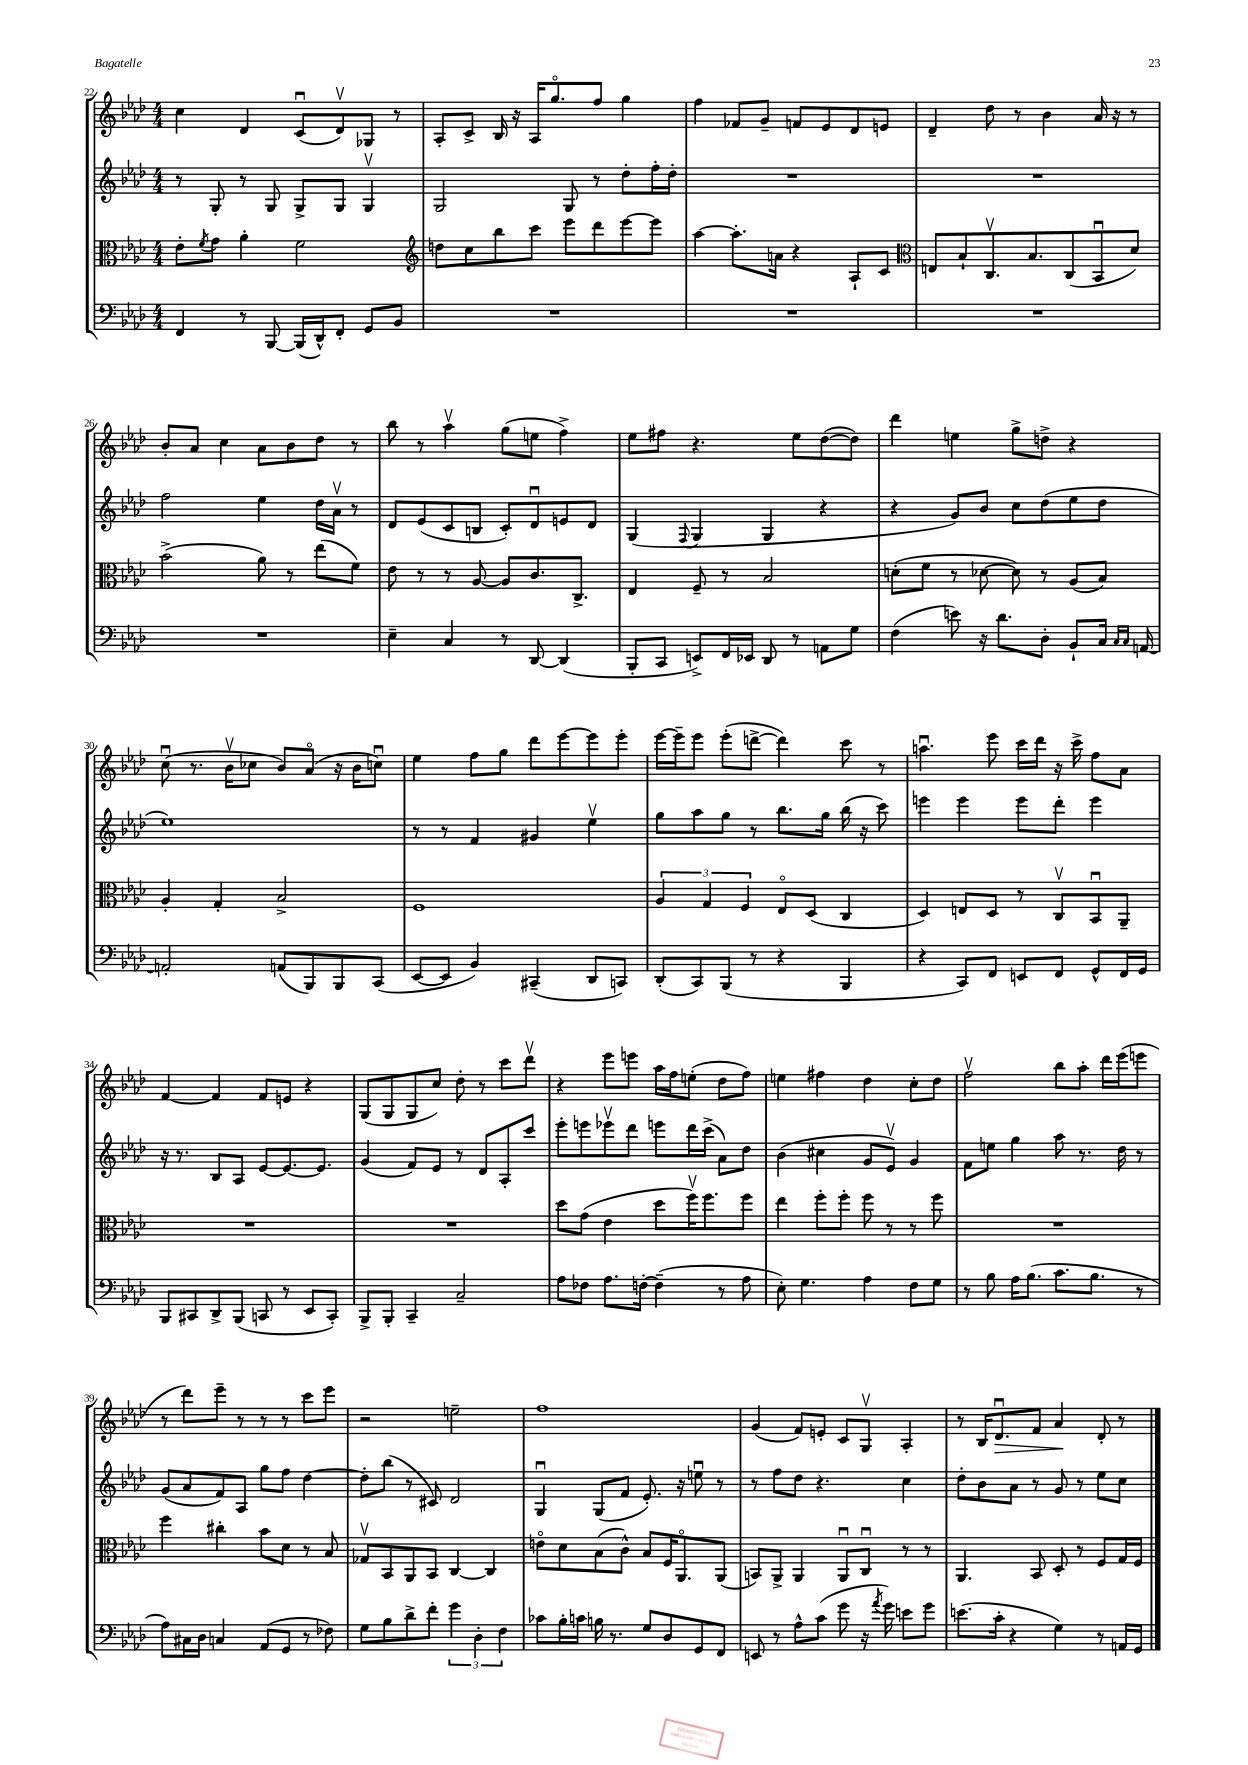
<<
\new StaffGroup <<
\new Staff = "s0" {
    \clef treble \key aes \major \numericTimeSignature \time 4/4
    c''4 des'4 c'8\downbow( des'8\upbow) ges8 r8 |
    aes8-. c'8-> bes16 r16 aes16 g''8.\flageolet f''8 g''4 |
    f''4 fes'8 g'8-- f'8 ees'8 des'8 e'8 |
    des'4-- des''8 r8 bes'4 aes'16 r16 r8 |
    bes'8-. aes'8 c''4 aes'8 bes'8 des''8 r8 |
    bes''8 r8 aes''4\upbow g''8( e''8 f''4->) |
    ees''8 fis''8 r4. ees''8 des''8~( des''8) |
    des'''4 e''4 g''8-> d''8-> r4 |
    c''8\downbow( r8. bes'16\upbow ces''8 bes'8) aes'8\flageolet( r16 bes'16 c''8\downbow) |
    ees''4 f''8 g''8 des'''8 ees'''8~ ees'''8 ees'''8-. |
    ees'''16~ ees'''16-- ees'''8 ees'''8-.( d'''8~-> d'''4) c'''8 r8 |
    a''4.\downbow ees'''8 c'''16 des'''16 r16 c'''16-> f''8 aes'8 |
    f'4~ f'4 f'8 e'8 r4 |
    g8( g8 g8 c''8) des''8-. r8 c'''8 des'''8\upbow |
    r4 ees'''8 e'''8 aes''16 f''16 e''8-.( des''8 f''8) |
    e''4 fis''4 des''4 c''8-. des''8 |
    f''2\upbow bes''8 aes''8-. des'''16 ees'''16( e'''8 |
    r8 des'''8) ees'''8-- r8 r8 r8 c'''8 ees'''8 |
    r2 e''2-- |
    f''1 |
    g'4( f'8) e'8-. c'8 g8\upbow aes4-. |
    r8 bes16 des'8.\downbow\> f'8 aes'4\! des'8-. r8 \bar "|." |
}
\new Staff = "s1" {
    \clef treble \key aes \major \numericTimeSignature \time 4/4
    r8 g8-. r8 g8 g8-> g8 g4\upbow |
    g2 g8 r8 des''8-. f''16-. des''16-. |
    R1 |
    R1 |
    f''2 ees''4 des''16 aes'16\upbow r8 |
    des'8 ees'8( c'8 b8 c'8-.) des'8\downbow e'8 des'8 |
    g4( \appoggiatura { f8 } g4 g4 r4 |
    r4 g'8) bes'8 c''8 des''8( ees''8 des''8 |
    ees''1) |
    r8 r8 f'4 gis'4 ees''4\upbow |
    g''8 aes''8 g''8 r8 bes''8. g''16 bes''16( r16 c'''8) |
    e'''4 e'''4 e'''8 des'''8-. e'''4 |
    r16 r8. bes8 aes8 ees'8~ ees'8.~ ees'8. |
    g'4( f'8) ees'8 r8 des'8 aes8-. c'''8 |
    ees'''8-. e'''8 ees'''8\upbow des'''8 e'''8 des'''16 c'''16->( aes'8) des''8 |
    bes'4( cis''4 g'8 ees'8\upbow) g'4 |
    f'8 e''8 g''4 aes''8 r8. des''16 r8 |
    g'8( aes'8 f'8) aes8 g''8 f''8 des''4~ |
    des''8-. bes''8( r8 cis'8) des'2 |
    g4\downbow g8( f'8 ees'8.-.) r16 e''8\downbow r8 |
    r8 f''8 des''8 r4. c''4 |
    des''8-. bes'8 aes'8 r8 g'8 r8 ees''8 c''8 \bar "|." |
}
\new Staff = "s2" {
    \clef alto \key aes \major \numericTimeSignature \time 4/4
    ees'8-. \acciaccatura { f'8 } g'8 aes'4-. f'2 |
    \clef treble d''8 c''8 bes''8 c'''8 ees'''8 des'''8 ees'''8~ ees'''8 |
    aes''4~ aes''8.-. a'16 r4 aes8-! c'8 |
    \clef alto e8 bes8-! c8.\upbow bes8. c8( bes,8\downbow des'8) |
    bes'2->( aes'8) r8 ees''8( f'8) |
    ees'8 r8 r8 aes8~ aes8 c'8. c8.-> |
    ees4 f8-- r8 bes2 |
    d'8-.( f'8 r8 des'8~ des'8) r8 aes8( bes8) |
    aes4-. g4-. bes2-> |
    f1 |
    \tuplet 3/2 { aes4 g4 f4 } ees8\flageolet des8( c4 |
    des4) e8 des8 r8 c8\upbow bes,8\downbow aes,8-- |
    R1 |
    R1 |
    des''8 g'8( ees'4 des''8 f''16\upbow) f''8. f''8 |
    ees''4 f''8-. f''8-. f''8 r8 r8 f''8 |
    R1 |
    f''4 cis''4-. bes'8 des'8 r8 bes8 |
    ges8\upbow bes,8 aes,8 bes,8 c4~ c4 |
    e'8\flageolet des'8 bes8( c'8-^) bes8 f16 aes,8.\flageolet aes,8( |
    b,8) aes,8-> aes,4 aes,8\downbow c8\downbow r8 r8 |
    aes,4. bes,8 des8-. r8 f8 g16 f16 \bar "|." |
}
\new Staff = "s3" {
    \clef bass \key aes \major \numericTimeSignature \time 4/4
    f,4 r8 bes,,8~ bes,,16( des,16-^) f,8-. g,8 bes,8 |
    R1 |
    R1 |
    R1 |
    R1 |
    ees4-- c4 r8 des,8~ des,4( |
    bes,,8-. c,8 e,8->) f,16 ees,16 des,8 r8 a,8 g8 |
    f4( e'8) r16 des'8. des8-. bes,8-! c16 \grace { c16 c16 } a,16~ |
    a,2-. a,8( bes,,8) bes,,8 c,8( |
    ees,8~ ees,8 bes,4) cis,4--( des,8 c,8) |
    des,8-.( c,8) bes,,8( r8 r4 bes,,4 |
    r4 c,8) f,8 e,8 f,8 g,8-^ f,16 g,16 |
    bes,,8 cis,8 des,8-> bes,,8( c,8 r8 ees,8 c,8-.) |
    bes,,8-> bes,,8-. c,4-- c2-- |
    aes8 fes8 aes8. f16~-. f4--( r8 aes8 |
    ees8-.) g4. aes4 f8 g8 |
    r8 bes8 aes16 bes8.( c'8. bes8. r8 |
    aes8) cis16 des16 c4 aes,8( g,8 r8 fes8) |
    g8 bes8 des'8-> f'8-. \tuplet 3/2 { g'4 des4-. f4 } |
    ces'8 bes16-. c'16 b16 r8. g8 des8 g,8 f,8 |
    e,8 r8 aes8-^ c'8( g'8 r16 \acciaccatura { aes'8 } g'16) e'8 g'8 |
    e'8.( c'16-. r4 g4) r8 a,16 g,16 \bar "|." |
}
>>
>>
\layout { \context { \Score currentBarNumber = #22 } }
